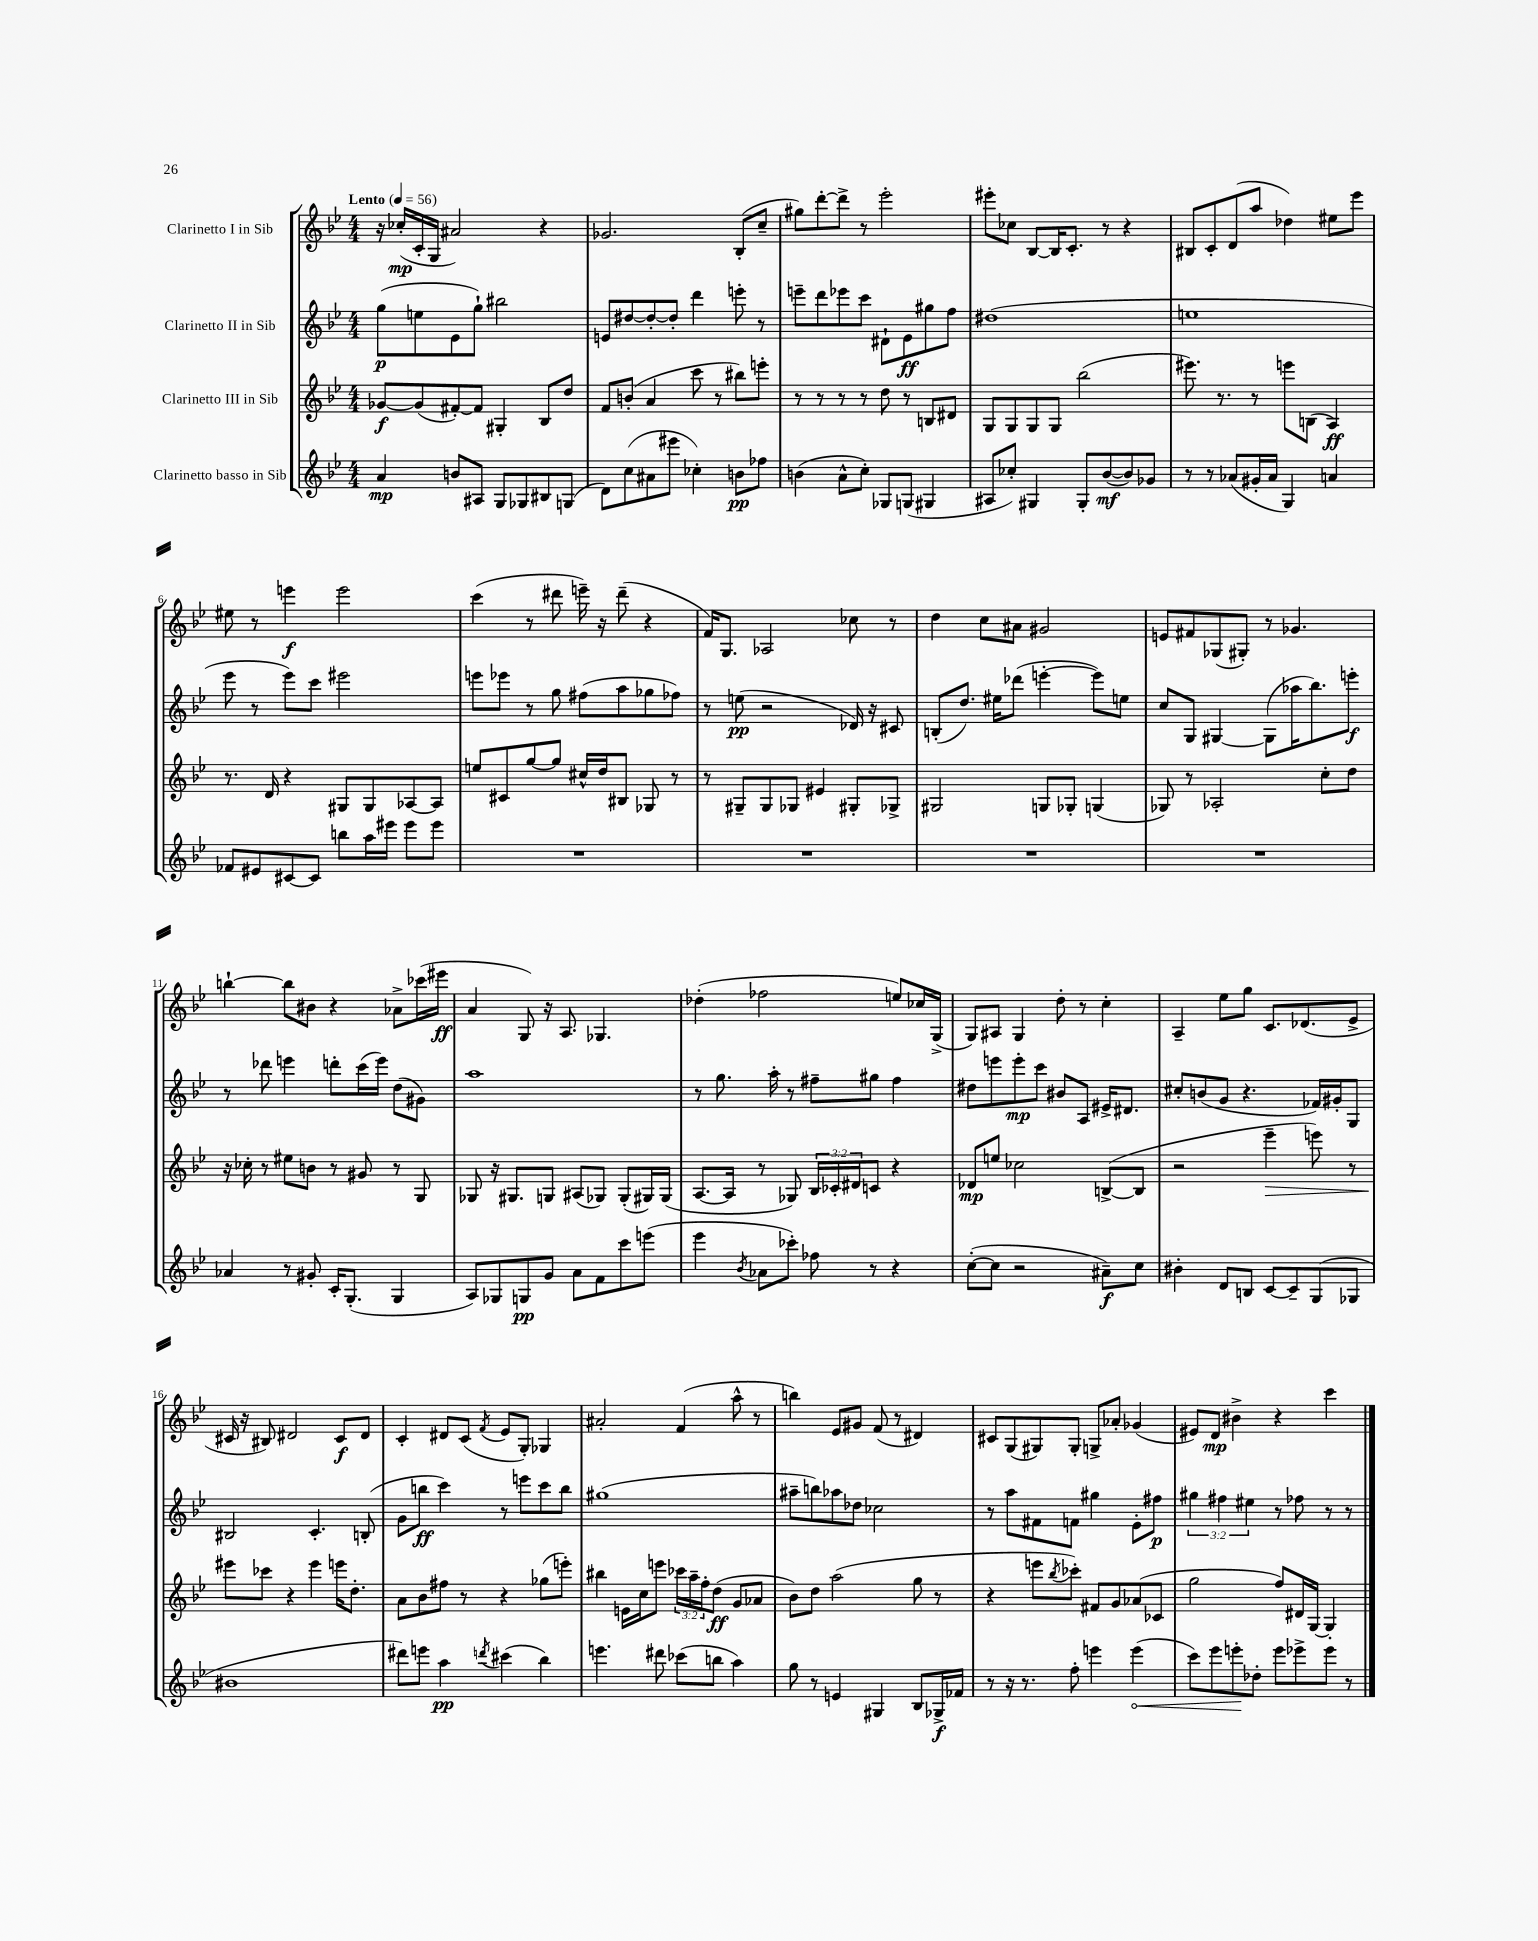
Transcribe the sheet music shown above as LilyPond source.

<<
\new StaffGroup <<
\new Staff = "s0" \with { instrumentName = "Clarinetto I in Sib" } {
    \clef treble \key bes \major \numericTimeSignature \time 4/4 \tempo "Lento" 4 = 56
    r16 ces''16-.\mp( c'16-. g16 ais'2) r4 |
    ges'2. bes8-.( c''8-- |
    gis''8) d'''8~-. d'''8-> r8 ees'''2-. |
    eis'''8-. ces''8 bes8~ bes16 c'8.-. r8 r4 |
    bis8 c'8-. d'8( a''8 des''4) eis''8 ees'''8 |
    eis''8 r8 e'''4\f e'''2 |
    c'''4( r8 dis'''8 e'''16--) r16 dis'''8--( r4 |
    f'16) g8. aes2 ces''8 r8 |
    d''4 c''8 ais'8 gis'2 |
    e'8 fis'8 ges8( gis8-.) r8 ges'4. |
    b''4~-! b''8 bis'8 r4 aes'8-> ces'''16( eis'''16\ff |
    a'4 g8) r16 a8. ges4. |
    des''4-.( fes''2 e''8) ces''16 g16->( |
    g8) ais8 g4 d''8-. r8 c''4-. |
    a4-- ees''8 g''8 c'8. des'8.( ees'8-> |
    cis'16 r16 bis8) dis'2 cis'8\f dis'8 |
    c'4-. dis'8 c'8( \acciaccatura { f'8 } ees'8 g8-.) ges4 |
    ais'2-. f'4( a''8-^ r8 |
    b''4) ees'8 gis'8 f'8( r8 dis'4) |
    cis'8 g8( gis8) gis8-. g8-> aes'8-. ges'4( |
    eis'8) d'8\mp bis'4-> r4 c'''4 \bar "|." |
}
\new Staff = "s1" \with { instrumentName = "Clarinetto II in Sib" } {
    \clef treble \key bes \major \numericTimeSignature \time 4/4 \override Staff.TupletNumber.text = #tuplet-number::calc-fraction-text
    g''8\p( e''8 ees'8 g''8-!) bis''2 |
    e'8 dis''8~ dis''8~-. dis''8-. d'''4 e'''8-. r8 |
    e'''8-- d'''8 ees'''8 c'''8 dis'8-! ees'8\ff gis''8 f''8 |
    dis''1( |
    e''1 |
    ees'''8 r8 ees'''8) c'''8 eis'''2 |
    e'''8 ees'''8 r8 g''8 fis''8( a''8 ges''8 fes''8) |
    r8 e''8\pp( r2 des'16) r16 cis'8 |
    b8-.( d''8.) eis''16 des'''8( e'''4~-. e'''8) e''8 |
    c''8 g8 gis4~ gis8( aes''16 bes''8.) e'''8-.\f |
    r8 des'''8 e'''4 d'''8-. c'''16( e'''16) d''8( gis'8) |
    a''1 |
    r8 g''8. a''16-. r8 fis''8-- gis''8 fis''4 |
    dis''8 e'''8 e'''8-.\mp c'''8 bis'8 a8 eis'16-> dis'8. |
    cis''8-. b'8( g'8 r4. fes'16) gis'16-. g8 |
    bis2 c'4.-. b8-.( |
    g'8 b''8\ff c'''4) r8 e'''8 c'''8 b''8 |
    gis''1( |
    ais''8-- b''8) aes''8 des''8 ces''2 |
    r8 a''8 fis'8 f'8 gis''4 ees'8-. fis''8\p |
    \tuplet 3/2 { gis''4 fis''4 eis''4 } r8 fes''8 r8 r8 \bar "|." |
}
\new Staff = "s2" \with { instrumentName = "Clarinetto III in Sib" } {
    \clef treble \key bes \major \numericTimeSignature \time 4/4 \override Staff.TupletNumber.text = #tuplet-number::calc-fraction-text
    ges'8~\f ges'8( fis'8~-.) fis'8 gis4-. bes8 d''8 |
    f'8 b'8-.( a'4 c'''8 r8 bis''8) e'''8-. |
    r8 r8 r8 r8 d''8 r8 b8 dis'8 |
    g8 g8 g8 g8 bes''2( |
    eis'''8.) r8. r8 e'''8 b8( a4\ff) |
    r8. d'16 r4 gis8 gis8 aes8~ aes8 |
    e''8 cis'8 g''8~ g''8 cis''16-^ d''16 bis8 ges8 r8 |
    r8 gis8-- gis8 ges8 eis'4 gis8-. ges8-> |
    gis2 g8 ges8-. g4( |
    ges8) r8 aes2-. c''8-. d''8 |
    r16 ces''16-. r8 eis''8 b'8 r8 gis'8 r8 g8 |
    ges8 r16 gis8. g8 ais8( ges8) ges8-.( gis16) gis16( |
    a8.~ a16 r8 ges8) \tuplet 3/2 { bes16 ces'16-. dis'16 } c'8 r4 |
    des'8\mp e''8 ces''2 b8~->( b8 |
    r2 ees'''4--\> e'''8) r8 |
    eis'''8\! ces'''8 r4 eis'''4 e'''16 d''8.-. |
    a'8 bes'8 fis''8 r8 r4 ges''8( e'''8-.) |
    bis''4 e'16 c''16 e'''8 \tuplet 3/2 { ces'''16 a''16-- f''16-. } d''8\ff( g'8 aes'8 |
    bes'8) d''8 a''2( g''8 r8 |
    r4 e'''8 \acciaccatura { bes''8 } ces'''8-.) fis'8 g'8 aes'8( ces'8 |
    g''2 f''8) dis'16 g16~ g4-. \bar "|." |
}
\new Staff = "s3" \with { instrumentName = "Clarinetto basso in Sib" } {
    \clef treble \key bes \major \numericTimeSignature \time 4/4
    a'4\mp b'8 ais8 g8 ges8 bis8 g8( |
    d'8) c''8( ais'8 eis'''8 ces''4-.) b'8\pp fes''8 |
    b'4( a'8-^ c''8-.) ges8 g8( gis4 |
    ais8 ces''8-.) gis4 gis8-. bes'8~\mf( bes'8) ges'8 |
    r8 r8 aes'8( gis'16-. aes'16 g4) a'4 |
    fes'8 eis'8 cis'8~ cis'8 b''8 a''16 eis'''16 eis'''8 eis'''8 |
    R1 |
    R1 |
    R1 |
    R1 |
    aes'4 r8 gis'8-. c'16-. g8.-.( g4 |
    a8) ges8 g8\pp g'8 a'8 f'8 c'''8 e'''8( |
    ees'''4 \acciaccatura { bes'8 } aes'8 ces'''8-.) fes''8 r8 r4 |
    c''8~-.( c''8 r2 ais'8--\f) c''8 |
    bis'4-. d'8 b8 c'8~ c'8-- g8( ges8 |
    bis'1 |
    dis'''8) e'''8 a''4\pp \acciaccatura { d'''8 } cis'''4( bes''4) |
    e'''4. dis'''8 ces'''8( b''8 a''4) |
    g''8 r8 e'4 gis4 bes8 ges16->\f fes'16 |
    r8 r16 r8. f''8-. e'''4 \once \override Hairpin.circled-tip = ##t e'''4\<( |
    c'''8) ees'''8 e'''8-.\! des''8-. e'''8 ees'''8-> ees'''8 r8 \bar "|." |
}
>>
>>
